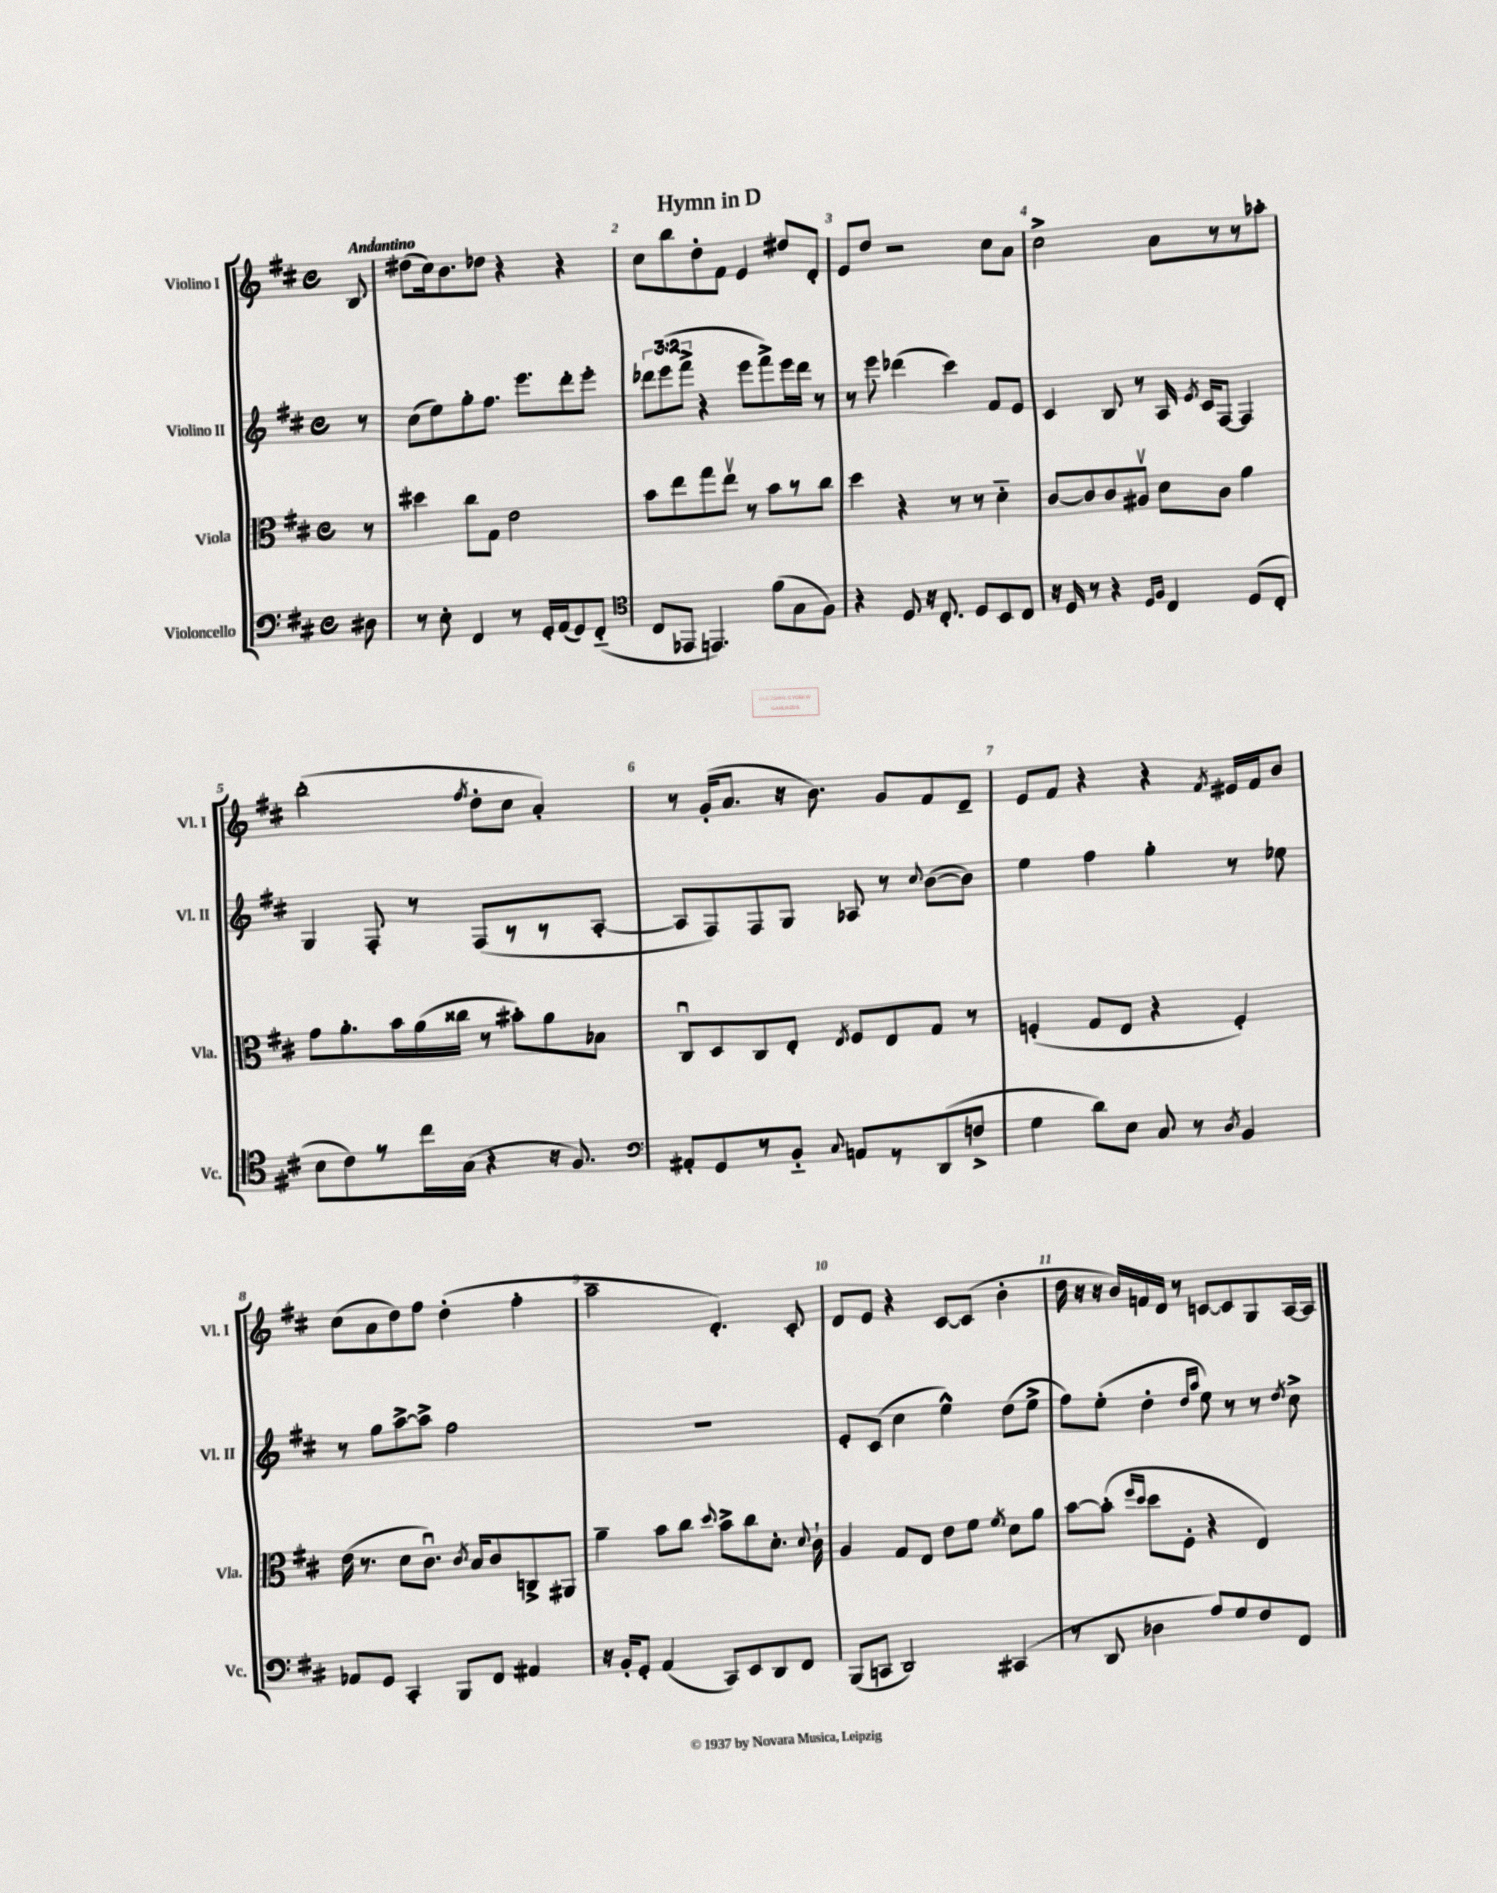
\header { title = "Hymn in D" }
<<
\new StaffGroup <<
\new Staff = "s0" \with { instrumentName = "Violino I" shortInstrumentName = "Vl. I" } {
    \clef treble \key d \major \defaultTimeSignature \time 4/4 \partial 8 \tempo "Andantino"
    \autoBeamOff b8 |
    dis''8[( cis''16) b'8. des''8] r4 r4 |
    cis''8[ b''8 d''8-. fis'8] e'4 dis''8[ d'8]-. |
    e'8[ d''8] r2 cis''8[ a'8] |
    cis''2-> a'8[ r8 r8 aes''8]-. |
    b''2-.( \acciaccatura { fis''8 } d''8[-. cis''8] a'4-.) |
    r8 g'16[-.( a'8.] r16 b'8.) g'8[ fis'8 d'8]-- |
    e'8[ fis'8] r4 r4 \acciaccatura { fis'8 } eis'16[ fis'16 b'8] |
    cis''8[( a'8 d''8) fis''8] d''4-.( fis''4-. |
    a''2-- d'4.-.) cis'8-. |
    d'8[ e'8] r4 cis'8[~ cis'8]( b'4-. |
    d''16 r16 r16 b'16[) f'16 d'16] r8 c'8[~ c'8 g8 a16~ a16] \bar "|." |
}
\new Staff = "s1" \with { instrumentName = "Violino II" shortInstrumentName = "Vl. II" } {
    \clef treble \key d \major \defaultTimeSignature \time 4/4 \override Staff.TupletNumber.text = #tuplet-number::calc-fraction-text \partial 8
    \autoBeamOff r8 |
    cis''8[( e''8) g''8-. fis''8.] e'''8.[ d'''8-. e'''8]-. |
    \tuplet 3/2 { des'''8[ e'''8( fis'''8]-> } r4 e'''8[ fis'''8->) e'''16 des'''16] r8 |
    r8 e'''8 des'''4( cis'''4) fis'8[ e'8] |
    cis'4 b8 r8 a16 \acciaccatura { e'8 } cis'16[ fis8]~ fis4 |
    g4 fis8-. r8 fis8[( r8 r8 a8]~-. |
    a8[ fis8) fis8 g8] aes8 r8 \appoggiatura { cis''8 } b'8[~( b'8]) |
    e''4 fis''4 g''4-. r8 ees''8 |
    r8 g''8[ a''8~-> a''8]-> fis''2 |
    R1 |
    e'8[-. cis'8]( cis''4 e''4-^) d''8[( e''8]-> |
    fis''8[) e''8]-.( d''4-. \grace { d''16[ a''16] } e''8) r8 r8 \acciaccatura { d''8 } cis''8-> \bar "|." |
}
\new Staff = "s2" \with { instrumentName = "Viola" shortInstrumentName = "Vla." } {
    \clef alto \key d \major \defaultTimeSignature \time 4/4 \partial 8
    \autoBeamOff r8 |
    dis''4 cis''8[ g8] e'2 |
    b'8[ e''8 g''8 e''8]\upbow r8 b'8[ r8 cis''8] |
    d''4 r4 r8 r8 d'4-_ |
    cis'8[~ cis'8 cis'8 ais8]\upbow d'8[ cis'8] a'4 |
    g'8[ a'8.-. b'16 a'16( cisis''16] r8 bis'8[-.) a'8 bes8] |
    cis8[\downbow d8 cis8 e8]-. \acciaccatura { e8 } fis8[ e8 g8] r8 |
    f4-.( g8[ e8] r4 f4-.) |
    e'16( r8. d'8[ cis'8.]\downbow) \acciaccatura { cis'8 } b16[ cis'8 c8-> ais,8] |
    a'4-- b'8[ cis''8] \appoggiatura { d''8 } b'8[-> cis''8 d'8.]-. \appoggiatura { d'8 } cis'16-! |
    a4 g8[ e8] e'8[ fis'8] \acciaccatura { fis'8 } d'8[ a'8] |
    b'8[~ b'8]-.( \grace { fis''16[ d''16] } d''8[ fis8]-. r4 e4) \bar "|." |
}
\new Staff = "s3" \with { instrumentName = "Violoncello" shortInstrumentName = "Vc." } {
    \clef bass \key d \major \defaultTimeSignature \time 4/4 \partial 8
    \autoBeamOff dis8 |
    r8 e8-. fis,4 r8 g,16[-. a,16( g,8) fis,8]-_( |
    \clef tenor cis8[ ees,8] e,4.) fis'8[( g8 fis8]) |
    r4 d8 r16 cis8.-. d8[ b,8 cis8] |
    r16 d16 r8 r4 \grace { d16[ fis16] } cis4 d8[( cis8]-. |
    b8[ cis'8) r8 cis''16 g16]( r4 r16 fis8.) |
    \clef bass ais,8[-. g,8 r8 b,8]-_ \appoggiatura { cis8 } a,8[ r8 d,8( f8]-> |
    g4 d'8[) e8] cis8 r8 \acciaccatura { d8 } b,4 |
    aes,8[ g,8] cis,4-. b,,8[ fis,8] ais,4 |
    r16 b,16[-. g,8]-. a,4( cis,8[) e,8 d,8 fis,8] |
    b,,8[( c,8] d,2) cis,4( |
    r8 d,8 des4 a8[) g8 fis8 fis,8] \bar "|." |
}
>>
>>
\layout { \context { \Score \override BarNumber.break-visibility = ##(#f #t #t) barNumberVisibility = #all-bar-numbers-visible } }
